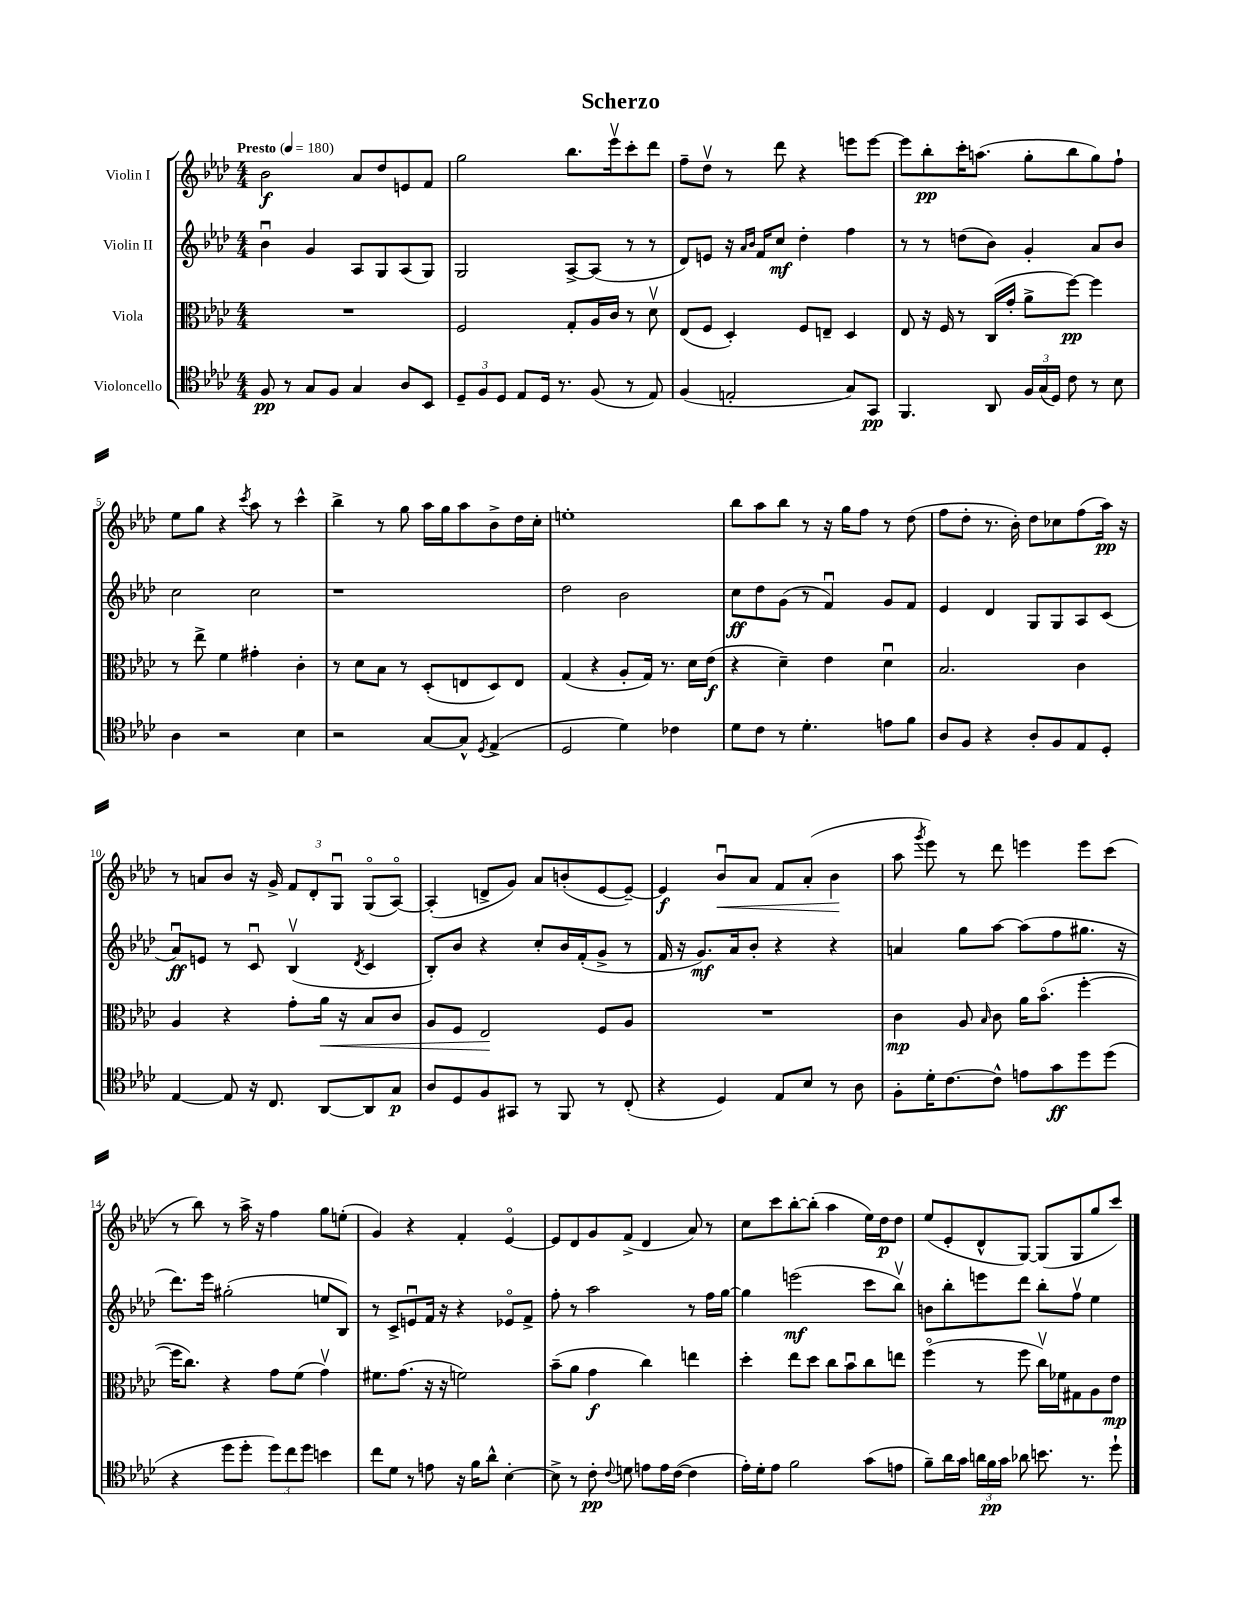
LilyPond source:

\header { title = "Scherzo" }
<<
\new StaffGroup <<
\new Staff = "s0" \with { instrumentName = "Violin I" } {
    \clef treble \key aes \major \numericTimeSignature \time 4/4 \tempo "Presto" 4 = 180
    \autoBeamOff bes'2\f aes'8[ des''8 e'8 f'8] |
    g''2 bes''8.[ ees'''16\upbow c'''8-. des'''8] |
    f''8[-- des''8]\upbow r8 des'''8 r4 e'''8[ e'''8]~ |
    e'''8[ bes''8-.\pp c'''16-. a''8.]( g''8[-. bes''8 g''8) f''8]-! |
    ees''8[ g''8] r4 \acciaccatura { c'''8 } aes''8 r8 c'''4-^ |
    bes''4-> r8 g''8 aes''16[ g''16 aes''8 bes'8-> des''16 c''16]-. |
    e''1-. |
    bes''8[ aes''8 bes''8] r8 r16 g''16[ f''8] r8 des''8( |
    f''8[ des''8]-. r8. bes'16-.) des''8[ ces''8 f''8( aes''16]\pp) r16 |
    r8 a'8[ bes'8] r16 g'16-> \tuplet 3/2 { f'8[ des'8-. g8]\downbow } g8[\flageolet( aes8]~\flageolet) |
    aes4-.( d'8[-> g'8]) aes'8[ b'8-.( ees'8~ ees'8]~--) |
    ees'4\f bes'8[\downbow\< aes'8] f'8[ aes'8]-.( bes'4\! |
    aes''8 \acciaccatura { g'''8 } ees'''8) r8 des'''8 e'''4 e'''8[ c'''8]( |
    r8 bes''8) r8 aes''16-> r16 f''4 g''8[ e''8]-.( |
    g'4) r4 f'4-. ees'4~\flageolet |
    ees'8[ des'8 g'8 f'8]->( des'4 aes'8) r8 |
    c''8[ c'''8 bes''8~-. bes''8]-.( aes''4 ees''16[) des''16\p des''8] |
    ees''8[( ees'8-. des'8-^ g8]~) g8[( g8 g''8 c'''8]) \bar "|." |
}
\new Staff = "s1" \with { instrumentName = "Violin II" } {
    \clef treble \key aes \major \numericTimeSignature \time 4/4
    \autoBeamOff bes'4\downbow g'4 aes8[ g8 aes8( g8]) |
    g2 aes8[~-> aes8]( r8 r8 |
    des'8[) e'8] r16 \grace { aes'16[ bes'16] } f'16[ c''8]\mf des''4-. f''4 |
    r8 r8 d''8[( bes'8]) g'4-. aes'8[ bes'8] |
    c''2 c''2 |
    r1 |
    des''2 bes'2 |
    c''8[\ff des''8 g'8]( r8 f'4\downbow) g'8[ f'8] |
    ees'4 des'4 g8[ g8 aes8 c'8]( |
    aes'8[\downbow\ff) e'8] r8 c'8\downbow bes4\upbow( \acciaccatura { des'8 } c'4 |
    bes8[-.) bes'8] r4 c''8[-. bes'16 f'16-.( g'8]-> r8 |
    f'16 r16 g'8.[\mf) aes'16 bes'8]-. r4 r4 |
    a'4 g''8[ aes''8]~ aes''8[( f''8 gis''8.] r16 |
    des'''8.[) ees'''16] gis''2-.( e''8[ bes8]) |
    r8 c'8[-> e'8\downbow f'16] r16 r4 ees'8[\flageolet f'8]-> |
    f''8-. r8 aes''2 r8 f''16[ g''16]~ |
    g''4 e'''2\mf( c'''8[ bes''8]\upbow) |
    b'8[ bes''8-. e'''8 des'''8] bes''8[-. f''8]\upbow ees''4 \bar "|." |
}
\new Staff = "s2" \with { instrumentName = "Viola" } {
    \clef alto \key aes \major \numericTimeSignature \time 4/4
    \autoBeamOff R1 |
    f2 g8[-. aes16 c'16] r8 des'8\upbow |
    ees8[( f8] des4-.) f8[ e8]-- des4 |
    ees8 r16 f16 r8 c16[( g'16]-. aes'8[-> f''8]~\pp) f''4 |
    r8 ees''8-> f'4 gis'4-. c'4-. |
    r8 des'8[ bes8] r8 des8[-.( e8 des8) e8] |
    g4( r4 aes8[-. g16]) r8. des'16[ ees'16]\f( |
    r4 des'4--) ees'4 des'4\downbow |
    bes2. c'4 |
    aes4 r4 g'8[-. aes'16]\< r16 bes8[ c'8] |
    aes8[ f8] ees2\! f8[ aes8] |
    R1 |
    c'4\mp aes8 \grace { bes16 } c'8 aes'16[ bes'8.]\flageolet( f''4~-. |
    f''16[ c''8.]) r4 g'8[ f'8]( g'4\upbow) |
    fis'8.[ g'8.]( r16 r16 f'2) |
    bes'8[--( aes'8] g'4\f c''4) e''4 |
    des''4-. ees''8[ des''8] c''8[ bes'8\downbow c''8 e''8] |
    f''4\flageolet( r8 f''8 c''16[\upbow) fes'16 gis8 aes8 ees'8]\mp \bar "|." |
}
\new Staff = "s3" \with { instrumentName = "Violoncello" } {
    \clef tenor \key aes \major \numericTimeSignature \time 4/4
    \autoBeamOff f8\pp r8 g8[ f8] g4 aes8[ bes,8] |
    \tuplet 3/2 { des8[-- f8 des8] } ees8[ des16] r8. f8( r8 ees8) |
    f4( e2-. g8[) g,8]\pp |
    f,4. aes,8 \tuplet 3/2 { f16[ g16( des16]) } c'8 r8 bes8 |
    aes4 r2 bes4 |
    r2 g8[~ g8]-^ \acciaccatura { des8 } ees4->( |
    des2 des'4) ces'4 |
    des'8[ c'8] r8 des'4.-. e'8[ f'8] |
    aes8[ f8] r4 aes8[-. f8 ees8 des8]-. |
    ees4~ ees8 r16 c8. aes,8[~ aes,8 g8]\p |
    aes8[ des8 f8 gis,8] r8 f,8 r8 c8-.( |
    r4 des4) ees8[ bes8] r8 aes8 |
    f8[-. des'16-. c'8.~ c'8]-^ e'8[ g'8\ff des''8 des''8]( |
    r4 des''8[ des''8]-. \tuplet 3/2 { des''8[) c''8 des''8] } b'4 |
    c''8[ des'8] r8 e'8 r16 f'16[ aes'8]-^ bes4~-. |
    bes8-> r8 c'8-.\pp \appoggiatura { c'8 } d'8 e'8[ e'16 c'16]~( c'4 |
    ees'16[-.) des'16-. ees'8] f'2 g'8[( e'8] |
    f'8[--) aes'16 g'16] \tuplet 3/2 { a'16[ f'16\pp g'16] } aes'8 b'8. r8. des''8-! \bar "|." |
}
>>
>>
